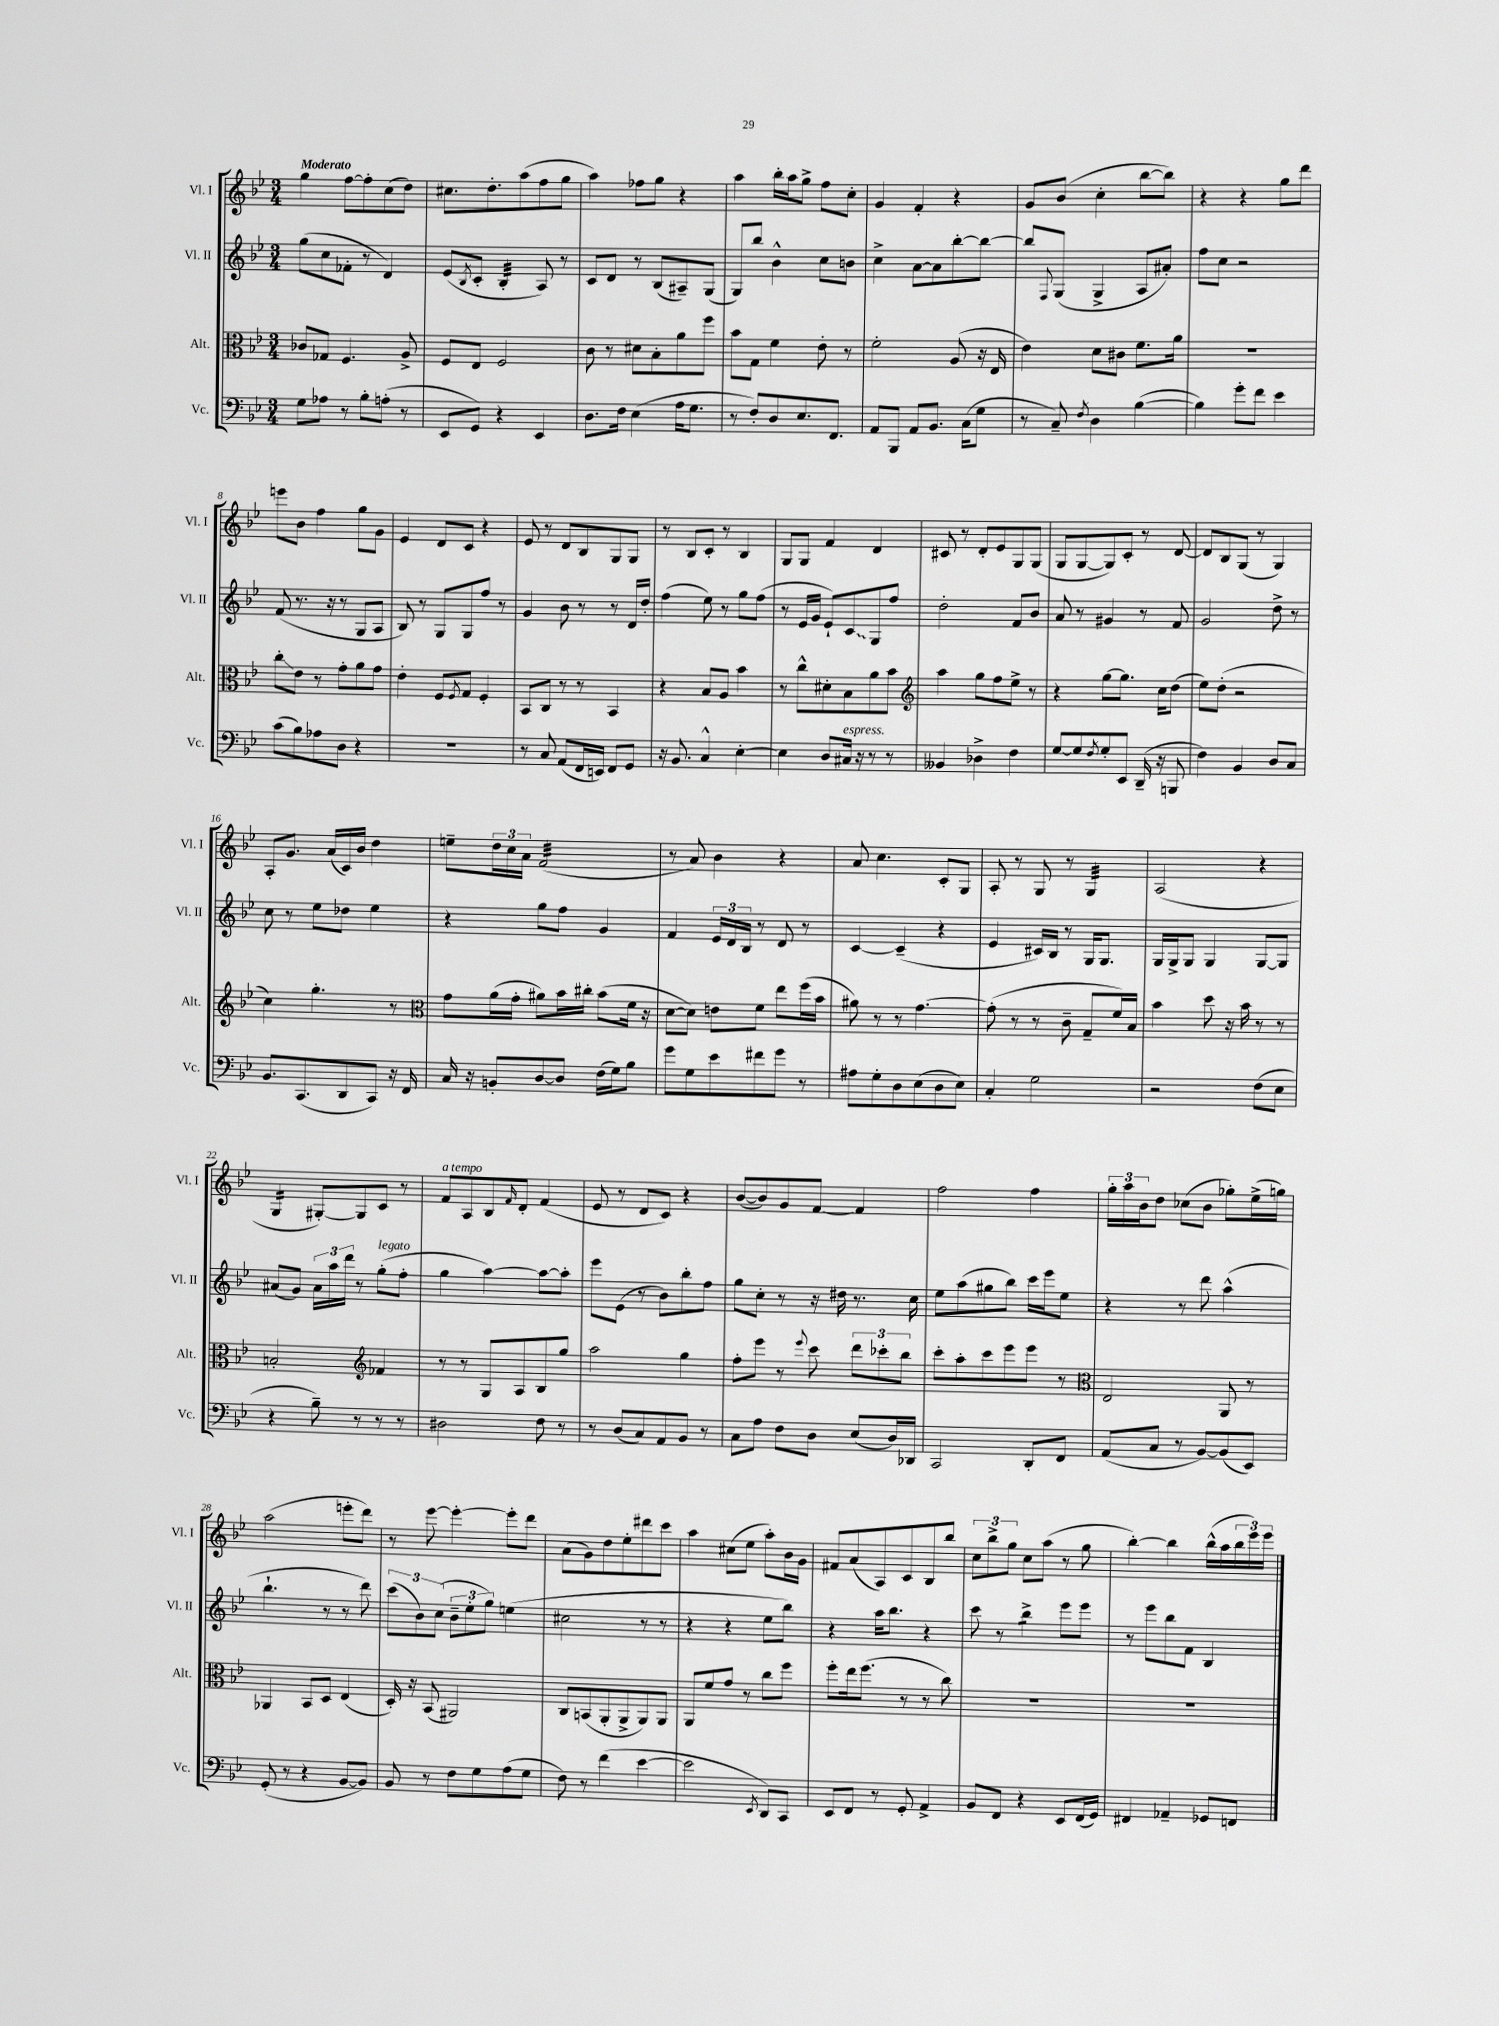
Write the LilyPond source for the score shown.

<<
\new StaffGroup <<
\new Staff = "s0" \with { instrumentName = "Vl. I" shortInstrumentName = "Vl. I" } {
    \clef treble \key bes \major \numericTimeSignature \time 3/4 \tempo "Moderato"
    g''4 f''8~ f''8-. c''8( d''8) |
    cis''8. d''8.-. a''8( f''8 g''8 |
    a''4) fes''8 g''8 r4 |
    a''4 bes''16-. a''16 g''8-> f''8 c''8-. |
    g'4 f'4-. r4 |
    g'8 bes'8( c''4-. bes''8~ bes''8) |
    r4 r4 g''8 d'''8 |
    e'''8 bes'8 f''4 g''8 g'8 |
    ees'4 d'8 c'8 r4 |
    ees'8 r8 d'8 bes8 g8 g8 |
    r8 bes8 c'8-. r8 bes4 |
    g8 g8 f'4 d'4 |
    cis'8 r8 d'8-. ees'8 g8 g8( |
    g8 g8~ g8) c'8-. r8 d'8~ |
    d'8 bes8 g8( r8 g4) |
    a8-. g'8. a'16( c'16) bes'16 d''4 |
    e''8-- \tuplet 3/2 { d''16 c''16 a'16 } f'2:32( |
    r8 a'8) bes'4 r4 |
    a'8 c''4. c'8-. g8 |
    a8-. r8 g8 r8 g4:32 |
    a2( r4 |
    g4:16 gis8~-.) gis8 c'8 r8 |
    f'8^\markup { \italic "a tempo" } a8 bes8 \grace { f'16 } d'8-. f'4( |
    ees'8 r8 d'8 c'8) r4 |
    bes'8~( bes'8) g'8 f'8~ f'4 |
    f''2 f''4 |
    \tuplet 3/2 { g''16-. a''16 bes'16 } d''8 ces''8( bes'8 ges''8-.) ees''16->( g''16) |
    a''2( e'''8-. d'''8) |
    r8 ees'''8~ ees'''4~-. ees'''8-. d'''8 |
    a'8( g'8) d''8 ees''8-. dis'''8 c'''8 |
    a''4 cis''8( ees''8 a''8-.) bes'16 g'16 |
    fis'8 a'8( a8) c'8 bes8 bes''8 |
    \tuplet 3/2 { c''8 bes''8-> g''8 } c''8 a''8( r8 g''8 |
    bes''4~-.) bes''4 bes''16-^( a''16 \tuplet 3/2 { bes''16 ees'''16) ees'''16 } \bar "|." |
}
\new Staff = "s1" \with { instrumentName = "Vl. II" shortInstrumentName = "Vl. II" } {
    \clef treble \key bes \major \numericTimeSignature \time 3/4
    g''8( c''8 fes'8-. r8 d'4) |
    ees'8( \acciaccatura { bes8 } c'8-. bes4:32-. a8) r8 |
    c'8 d'8 r8 bes8( ais8--) g8( |
    g8) bes''8 bes'4-^ c''8 b'8 |
    c''4-> a'8~ a'8 bes''8~-. bes''8~ |
    bes''8 \appoggiatura { f8 } g8( g4-> a8 ais'8-.) |
    f''8 c''8 r2 |
    f'8( r8. r16 r8 g8 a8 |
    bes8) r8 g8 g8 f''8 r8 |
    g'4 bes'8 r8 r8 d'16 d''16-. |
    f''4( ees''8) r8 g''8 f''8( |
    r8 ees'16 g'16 ees'8-!) \once \override Glissando.style = #'zigzag c'8\glissando g8 f''8 |
    d''2-. f'8 bes'8 |
    a'8 r8 gis'4 r8 f'8 |
    g'2 d''8-> r8 |
    c''8 r8 ees''8 des''8 ees''4 |
    r4 g''8 f''8 g'4 |
    f'4 \tuplet 3/2 { ees'16 d'16 bes16 } r8 d'8 r8 |
    c'4~ c'4--( r4 |
    ees'4 cis'16) bes16 r8 g16 g8. |
    g16 g16-> g8 g4 g8~ g8 |
    ais'8( g'8) \tuplet 3/2 { ais'16 a''16 d'''16 } r8 g''8-.^\markup { \italic "legato" }( f''8-. |
    g''4 a''4~) a''8~ a''8-. |
    ees'''8 ees'8( r8 bes'8) bes''8-. f''8 |
    g''8 c''8-. r8 r16 dis''16 r8. c''16 |
    ees''8 a''8( gis''8 bes''8) c'''16 ees'''16 ees''8 |
    r4 r8 d'''8 a''4-^( |
    bes''4.-! r8 r8 d'''8) |
    \tuplet 3/2 { c'''8( bes'8) c''8( } \tuplet 3/2 { bes'8-- ees''8-. g''8) } e''4( |
    cis''2 r8 r8 |
    r4 r4 ees''8 bes''8) |
    r4 a''16 bes''8. r4 |
    c'''8 r8 bes''4:8-> ees'''8 ees'''8 |
    r8 ees'''8 bes''8 f'8 bes4 \bar "|." |
}
\new Staff = "s2" \with { instrumentName = "Alt." shortInstrumentName = "Alt." } {
    \clef alto \key bes \major \numericTimeSignature \time 3/4
    ces'8 ges8 f4. a8-> |
    f8 ees8 f2 |
    c'8 r8 dis'8 bes8-. a'8 f''8 |
    bes'8 g8 f'4 ees'8-. r8 |
    f'2-. a8( r16 ees16 |
    ees'4) d'8 cis'8 f'8. a'16 |
    R2. |
    c''8-.\glissando ees'8 r8 g'8-. a'8 g'8 |
    ees'4-. f8 \acciaccatura { f8 } g8 f4-. |
    bes,8 c8 r8 r8 bes,4 |
    r4 bes8 a8 bes'4 |
    r8 c''8-^ dis'8-. bes8 a'8 bes'8 |
    \clef treble a''4 g''8 f''8 ees''8-> r8 |
    r4 g''8~ g''8. c''16 d''8( |
    ees''8) d''8-.( r2 |
    c''4) g''4.-. r8 |
    \clef alto g'8 a'16( g'16-. ais'8) bes'16 cis''16-. bes'8( f'16 r16 |
    d'8~ d'8) e'8 f'8 ees''8 f''16( bes'16 |
    ais'8) r8 r8 g'4.~ |
    g'8-.( r8 r8 c'8-- g8-- f'16) bes16 |
    bes'4 d''8 r16 bes'16 r8 r8 |
    b2-. \clef treble fes'4 |
    r8 r8 g8 a8 bes8 g''8 |
    a''2 g''4 |
    f''8-. ees'''8 r8 \appoggiatura { ees'''8 } c'''8 \tuplet 3/2 { d'''8 ces'''8-. bes''8 } |
    c'''8-. a''8-. c'''8 ees'''8 ees'''8 r8 |
    \clef alto ees2 a,8 r8 |
    aes,4 bes,8 d8 ees4( |
    d16-.) r16 bes,8( ais,2) |
    c8 b,8( a,8-. a,8-> a,8) a,8 |
    a,8 f'8 g'8 r8 c''8 f''8 |
    f''8-. ees''16 f''8.( r8 r8 c''8) |
    R2. |
    R2. \bar "|." |
}
\new Staff = "s3" \with { instrumentName = "Vc." shortInstrumentName = "Vc." } {
    \clef bass \key bes \major \numericTimeSignature \time 3/4
    g8 aes8 r8 bes8-. a8-.( r8 |
    ees,8 g,8) r4 ees,4 |
    d8. f16 ees4( a16 g8. |
    r8 f8-.) d8 ees8. f,8. |
    a,8 bes,,8 a,8 bes,8. c16( g8 |
    r8 c8--) \acciaccatura { f8 } d4 bes4~( |
    bes4) g'8-. f'8 ees'4 |
    c'8( bes8) aes8 d8 r4 |
    R2. |
    r8 c8 a,8( f,16 e,16) f,8 g,8 |
    r16 bes,8. c4-^ ees4~-. |
    ees4 d8 cis16^\markup { \italic "espress." } r16 r8 r8 |
    beses,4 des4-> f4 |
    g8~ g8 \acciaccatura { f8 } g8-. ees,8 d,16--( r16 b,,8 |
    f4) bes,4 d8 c8 |
    bes,8. c,8.( d,8 c,8) r16 f,16 |
    c16 r16 b,8-. d8~ d8 f16( g16) bes8 |
    g'8 g8 ees'8 fis'8 g'8 r8 |
    ais8 g8-. d8 ees8( d8 ees8) |
    c4-. g2 |
    r2 f8( ees8 |
    r4 bes8--) r8 r8 r8 |
    dis2 f8 r8 |
    r8 d8( c8) a,8 bes,8 r8 |
    c8 a8 f8 d8 ees8( d16) des,16 |
    c,2 d,8-. f,8 |
    a,8( c8 r8 bes,8~) bes,8( ees,8) |
    g,8-.( r8 r4 bes,8~ bes,8) |
    bes,8 r8 f8 g8 a8( g8 |
    f8) r8 f'4( ees'4~ |
    ees'2 \acciaccatura { ees,8 } d,8) c,8 |
    ees,8 f,8 r8 g,8-. a,4-> |
    bes,8 f,8 r4 ees,8 f,16( g,16) |
    fis,4 aes,4-- ges,8 f,8 \bar "|." |
}
>>
>>
